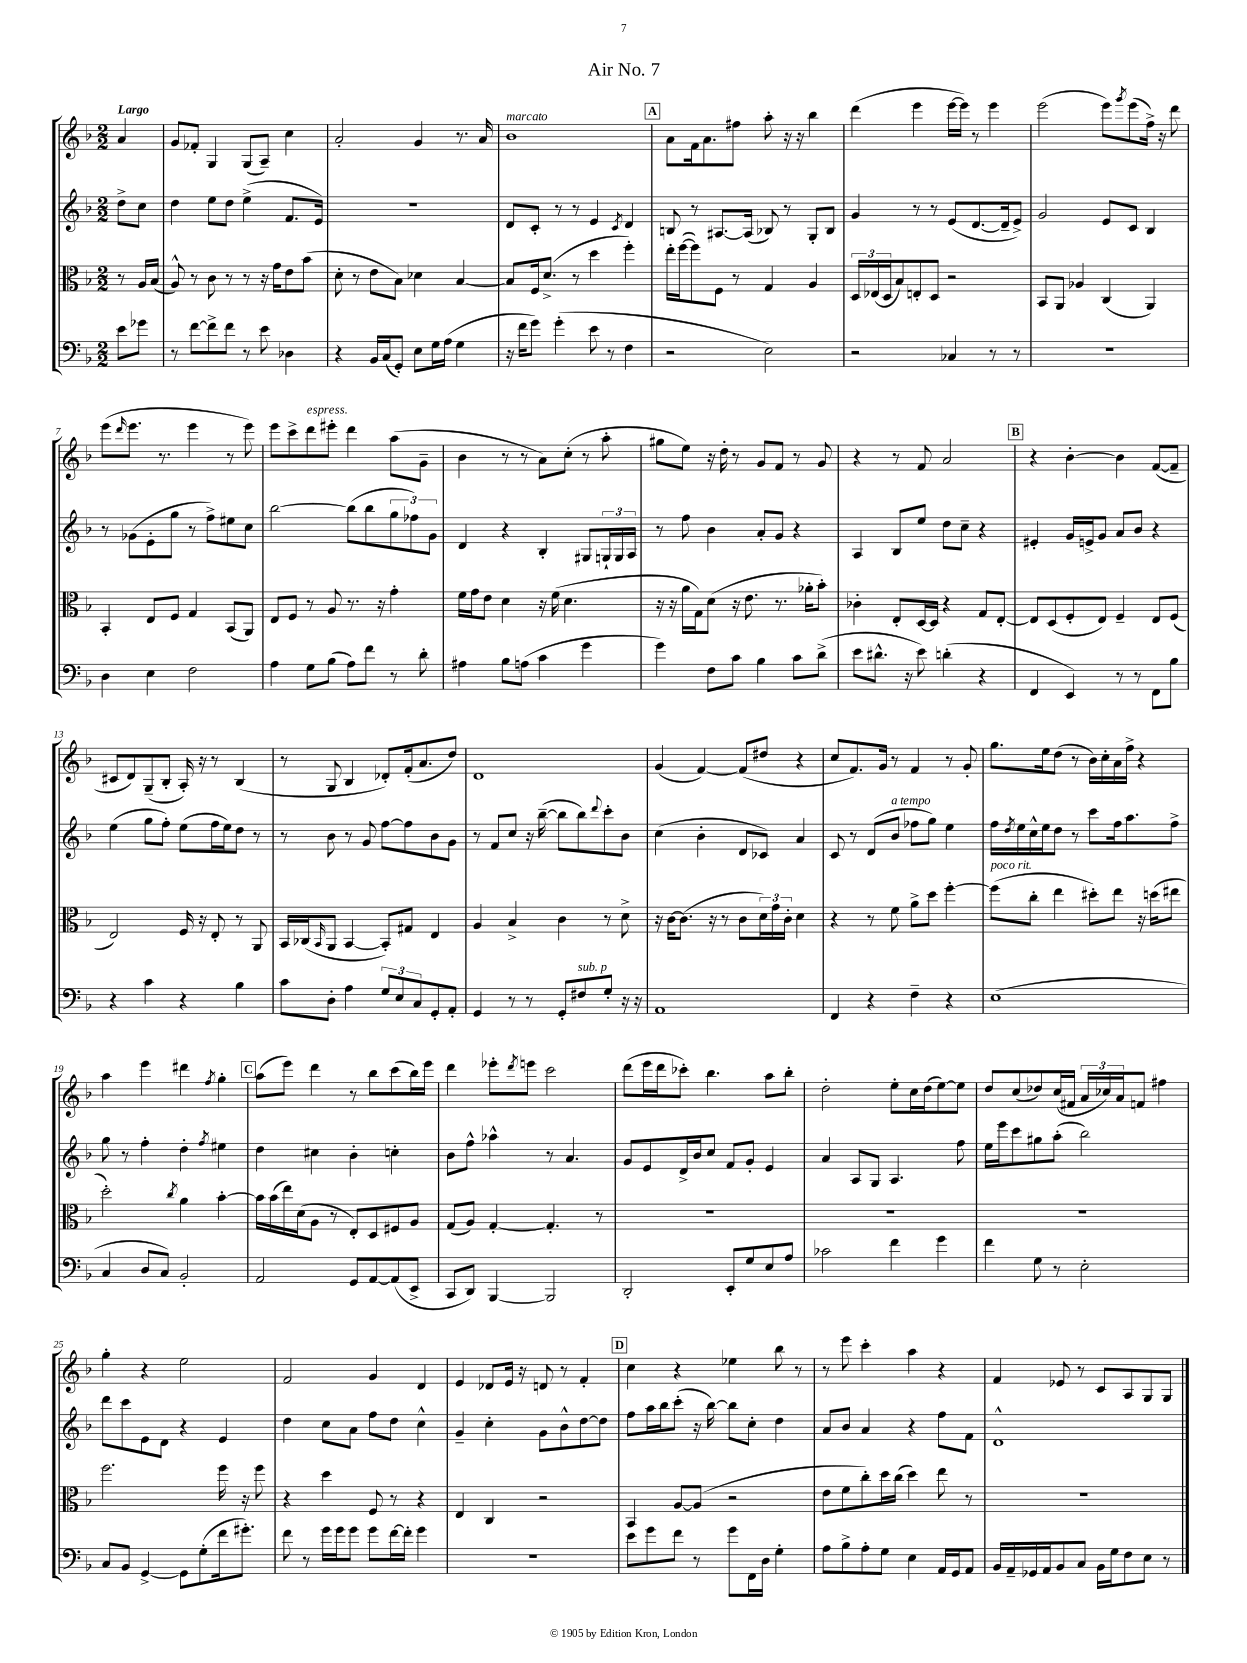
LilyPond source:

\header { title = "Air No. 7" }
<<
\new StaffGroup <<
\new Staff = "s0" {
    \clef treble \key f \major \numericTimeSignature \time 2/2 \partial 4 \tempo "Largo"
    a'4 |
    g'8 fes'8-. g4 g8( a8--) c''4 |
    a'2-. g'4 r8. a'16 |
    bes'1^\markup { \italic "marcato" } |
    \mark \markup { \box "A" } a'8 f'16 a'8. fis''8 a''8-. r16 r16 bes''4 |
    d'''4( e'''4 e'''16~ e'''16) r8 e'''4 |
    e'''2( e'''8) \acciaccatura { g'''8 } e'''8( f''16->) r16 d'''8 |
    e'''8( \grace { d'''16 } e'''8. r8. e'''4 r8 e'''8) |
    e'''8 c'''8-> d'''8^\markup { \italic "espress." } eis'''8-. d'''4 a''8( g'8-- |
    bes'4 r8 r8 a'8) c''8-.( r8 a''8-. |
    gis''8 e''8) r16 d''16-. r8 g'8 f'8 r8 g'8 |
    r4 r8 f'8 a'2 |
    \mark \markup { \box "B" } r4 bes'4~-. bes'4 f'8~( f'8-- |
    cis'8 d'8) g8--( bes8-. a16-.) r16 r8 bes4( |
    r8 g8 bes4 des'8-.) f'16-.( a'8. d''8) |
    d'1 |
    g'4( f'4~) f'8( dis''8 r4 |
    c''8 f'8.) g'16 r8 f'4 r8 g'8-. |
    g''8. e''16 d''8( r8 bes'16) c''16-. a'16 f''16-> r4 |
    a''4 e'''4 dis'''4 \acciaccatura { f''8 } g''4-. |
    \mark \markup { \box "C" } a''8( e'''8) d'''4 r8 bes''8 c'''8( bes''16) e'''16 |
    d'''4 ees'''8-. \acciaccatura { d'''8 } e'''8 c'''2 |
    d'''8( e'''16 d'''16 ces'''8-.) bes''4. a''8 bes''8-. |
    d''2-. e''8-. c''16 d''16( e''8~) e''8 |
    d''8 c''8( des''8) c''16( fis'16 \tuplet 3/2 { a'16 ces''16) a'16 } f'8 fis''4 |
    g''4-. r4 e''2 |
    f'2 g'4 d'4 |
    e'4 des'8 e'16 r16 d'8 r8 f'4-. |
    \mark \markup { \box "D" } c''4 r4 ees''4 bes''8 r8 |
    r8 e'''8 c'''4-. a''4 r4 |
    f'4 ees'8 r8 c'8 a8 g8 g8 \bar "|." |
}
\new Staff = "s1" {
    \clef treble \key f \major \numericTimeSignature \time 2/2 \partial 4
    d''8-> c''8 |
    d''4 e''8 d''8 e''4->( f'8. e'16) |
    r1 |
    d'8 c'8-. r8 r8 e'4 \acciaccatura { c'8 } d'4 |
    \mark \markup { \box "A" } b8 r8 ais8.~ ais16( bes8) r8 g8-. bes8 |
    g'4 r8 r8 e'8( d'8.~ d'16-- e'8->) |
    g'2 e'8 c'8 bes4 |
    r8 ges'8( e'8-. g''8 r8 f''8->) eis''8 c''8 |
    bes''2~ bes''8( bes''8 \tuplet 3/2 { g''8 fes''8) g'8 } |
    d'4 r4 bes4-. gis8 \tuplet 3/2 { g16-! g16 a16 } |
    r8 f''8 bes'4 a'8-. g'8 r4 |
    a4 bes8 e''8 d''8 c''8-- r4 |
    \mark \markup { \box "B" } eis'4-. g'16 e'16-> g'8 a'8 bes'8 r4 |
    e''4( g''8 f''8-.) e''8( f''16 e''16) d''8 r8 |
    r8 bes'8 r8 g'8 f''8~ f''8 bes'8 g'8 |
    r8 f'8 c''8 r16 bes''16~--( bes''8 bes''8) \appoggiatura { d'''8 } c'''8-. bes'8 |
    c''4( bes'4-. d'8 ces'8) a'4 |
    c'8 r8 d'8( bes'8^\markup { \italic "a tempo" } fes''8 g''8) e''4 |
    f''16 \acciaccatura { d''8 } e''16 c''16-^ e''16 d''8 r8 c'''8 f''16 a''8. f''8-> |
    g''8 r8 f''4-. d''4-. \acciaccatura { f''8 } eis''4 |
    \mark \markup { \box "C" } d''4 cis''4 bes'4-. c''4-. |
    bes'8 f''8-^ aes''4-^ r8 a'4. |
    g'8 e'8 d'16-> bes'16 c''8 f'8 g'8-. e'4 |
    a'4 a8 g8 a4. f''8 |
    e''16 e'''16 c'''8 gis''8 a''8-.( bes''2) |
    d'''8 c'''8 e'8 d'8 r4 e'4 |
    d''4 c''8 a'8 f''8 d''8 c''4-^ |
    g'4-- c''4-. g'8 bes'8-^ d''8~ d''8 |
    \mark \markup { \box "D" } f''8 a''16 bes''16 c'''8-.( r16 bes''16~) bes''8 c''8-. d''4 |
    a'8 bes'8 a'4 r4 f''8 f'8 |
    d'1-^ \bar "|." |
}
\new Staff = "s2" {
    \clef alto \key f \major \numericTimeSignature \time 2/2 \partial 4
    r8 a16 bes16( |
    a8-^) r8 c'8 r8 r8 r16 g'16 e'8 bes'8( |
    d'8-. r8 e'8 bes8) des'4 bes4~ |
    bes8 f16 d'8.->( r8 d''4 f''4-.) |
    \mark \markup { \box "A" } e''16-. f''16~( f''8) f8 r8 g4 a4 |
    \tuplet 3/2 { d16 ees16( d16 } bes8) e8-. d8 r2 |
    bes,8 a,8 aes4 c4( a,4) |
    bes,4-. e8 f8 g4 bes,8( a,8) |
    e8 f8 r8 a8 r8. r16 g'4-. |
    f'16 g'16 e'8 d'4 r16 f'16( d'4. |
    r16 r16 a'16 g16) d'8( r16 e'8. r8. aes'16-. bes'8-.) |
    ces'4-. e8-. d16~ d16 r4 g8 e8~-. |
    \mark \markup { \box "B" } e8 d8( f8-. e8) f4-- e8 f8( |
    e2) f16 r16 e8-. r8 a,8 |
    bes,16 ces16( \grace { bes,16 } a,8 bes,4~ bes,8-.) gis8 e4 |
    a4 bes4-> c'4 r8 d'8-> |
    r16 c'16~ c'8.( r16 r8 c'8 \tuplet 3/2 { d'16) g'16 c'16-. } d'4 |
    r4 r8 f'8 a'8-> d''8 f''4~-. |
    f''8^\markup { \italic "poco rit." }( c''8-. e''4 dis''8-.) e''8 r16 d''16( eis''8 |
    d''2-.) \acciaccatura { c''8 } a'4 bes'4~-. |
    \mark \markup { \box "C" } bes'16 bes'16( e''16) d'16( a8 r8 e8-.) d8 fis8 a8 |
    g8( a8) g4~-. g4.-. r8 |
    R1 |
    R1 |
    R1 |
    f''2. f''16 r16 f''8 |
    r4 d''4 f8 r8 r4 |
    e4 c4 r2 |
    \mark \markup { \box "D" } bes,4 a8~ a8( r2 |
    e'8 f'8 c''8-.) d''16 c''16( d''4) e''8 r8 |
    r1 \bar "|." |
}
\new Staff = "s3" {
    \clef bass \key f \major \numericTimeSignature \time 2/2 \partial 4
    e'8 ges'8 |
    r8 f'8~ f'8-> f'8 r8 e'8 des4 |
    r4 bes,16 c16( g,8-.) e8 g16 a16( g4 |
    r16 f'16 g'8) g'4-.( e'8 r8 f4 |
    \mark \markup { \box "A" } r2 e2) |
    r2 ces4 r8 r8 |
    R1 |
    d4 e4 f2 |
    a4 g8 bes8( a8) f'8 r8 d'8-. |
    ais4 bes8 a8( c'4 g'4 |
    g'4) f8 c'8 bes4 c'8 d'8->( |
    e'8 dis'8.-^ r16 e'8) d'4-.( r4 |
    \mark \markup { \box "B" } f,4 e,4) r8 r8 f,8 bes8 |
    r4 c'4 r4 bes4 |
    c'8 d8-. a4 \tuplet 3/2 { g8 e8 c8 } g,8-. a,8-. |
    g,4 r8 r8 g,8-. fis8^\markup { \italic "sub. p" } g8-. r16 r16 |
    a,1 |
    f,4 r4 f4-- r4 |
    e1( |
    c4 d8 c8) bes,2-. |
    \mark \markup { \box "C" } a,2 g,8 a,8~ a,8( e,8-> |
    c,8 d,8) bes,,4~ bes,,2 |
    d,2-. e,8-. g8 e8 a8 |
    ces'2 f'4 g'4 |
    f'4 g8 r8 e2-. |
    c8 bes,8 g,4~-> g,8 g8-.( f'16 gis'8.-.) |
    f'8 r8 g'16 g'16 g'8 g'8 f'16~ f'16-. g'4 |
    R1 |
    \mark \markup { \box "D" } e'8 g'8 f'8 r8 g'8 f,16 d16 g4-. |
    a8 bes8-> a8-. g8 e4 a,16 g,16 a,8 |
    bes,16 a,16-- ges,16 a,16 bes,8 c8 bes,16 g16 f8 e8 r8 \bar "|." |
}
>>
>>
